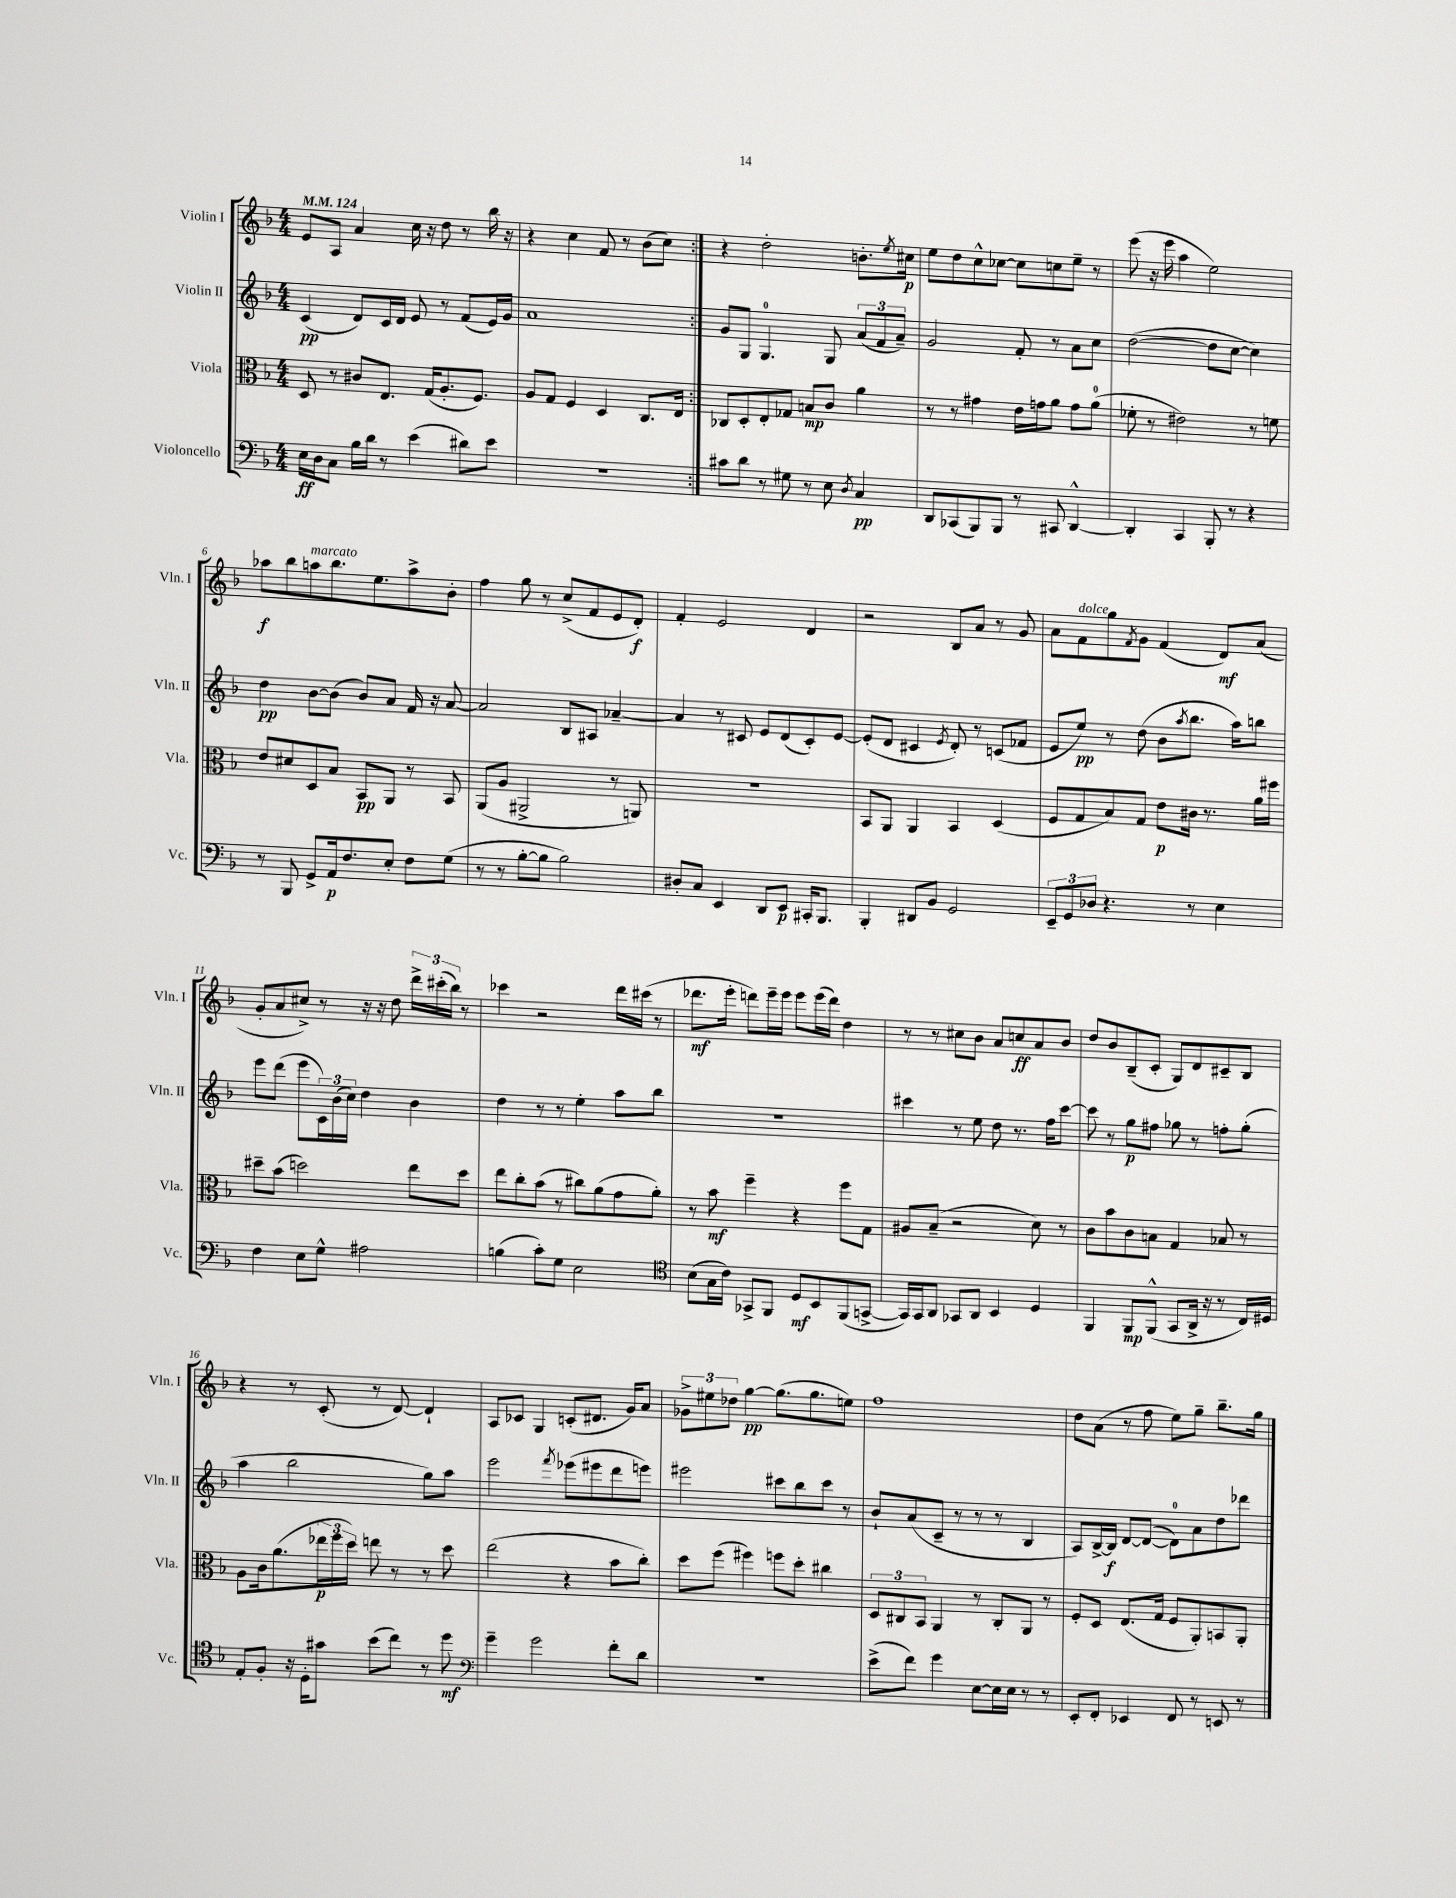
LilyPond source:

<<
\new StaffGroup <<
\new Staff = "s0" \with { instrumentName = "Violin I" shortInstrumentName = "Vln. I" } {
    \clef treble \key f \major \numericTimeSignature \time 4/4 \tempo 4 = 124
    \repeat volta 2 { e'8 a8 a'4 c''16 r16 d''8 r8 bes''16 r16 |
    r4 c''4 f'8 r8 bes'8( c''8) | }
    r4 d''2-. b'8.-. \acciaccatura { e''8 } cis''16\p |
    e''8 d''8 c''8-^ ces''8~ ces''8 c''8 e''8-- r8 |
    e'''8( r16 e'''16 a''4 e''2) |
    aes''8\f bes''8 a''8^\markup { \italic "marcato" } bes''8. e''8. a''8-> bes'8-. |
    f''4 g''8 r8 c''8->( f'8 e'8 d'8-.\f) |
    f'4-. e'2 d'4 |
    r2 bes8 a'8 r8 g'8 |
    a'8 f'8^\markup { \italic "dolce" } g''8 \acciaccatura { f'8 } g'8 f'4( d'8\mf) a'8( |
    g'8-. a'8 cis''8->) r8 r16 r16 d''8 \tuplet 3/2 { d'''16-> cis'''16-.( bes''16) } r8 |
    ces'''4 r2 d'''16 cis'''16( r8 |
    des'''8.\mf e'''16-. d'''8) e'''16-- e'''16 e'''8 e'''16( d'''16) d''4 |
    r8 r8 cis''8 bes'8 a'8 c''8\ff a'8 bes'8 |
    d''8 bes'8 bes8--( c'8-. g8) d'8 cis'8-- bes8 |
    r4 r8 c'8-.( r8 d'8~) d'4-! |
    a8 ces'8 g4 c'8-.( dis'8. g'16) a'8 |
    \tuplet 3/2 { ges'8-> eis''8 des''8 } g''4~\pp g''8.( g''8. e''8) |
    f''1 |
    d''8 a'8( r8 f''8 e''8) g''8-- bes''8.-- g''16 \bar "|." |
}
\new Staff = "s1" \with { instrumentName = "Violin II" shortInstrumentName = "Vln. II" } {
    \clef treble \key f \major \numericTimeSignature \time 4/4
    \repeat volta 2 { c'4\pp( d'8) c'16 d'16 e'8 r8 f'8( e'16) g'16 |
    a'1 | }
    g'8 g8 g4.-0 g8 \tuplet 3/2 { a'8( f'8 a'8--) } |
    g'2 f'8-. r8 a'8 c''8 |
    d''2~( d''8 c''8~ c''4) |
    d''4\pp bes'8~ bes'8( bes'8) a'8 f'16 r16 a'8~ |
    a'2 bes8 ais8 aes'4~-- |
    aes'4 r8 cis'8 e'8 d'8( cis'8-.) e'8~ |
    e'8-.( d'8 cis'4 \acciaccatura { e'8 } d'8-.) r8 c'8( fes'8 |
    e'8 e''8\pp) r8 d''8( bes'8 \acciaccatura { a''8 } bes''8. a''16) b''8 |
    e'''8 d'''8( e'''8 \tuplet 3/2 { c'16) bes'16( c''16) } d''4 bes'4 |
    d''4 r8 r8 e''4-. a''8 bes''8 |
    R1 |
    cis'''4 r8 e''8 d''8 r8. f''16 cis'''8~ |
    cis'''8 r8 g''8\p fis''8 ges''8 r8 f''8-. ges''8-.( |
    a''4 bes''2 g''8) a''8 |
    e'''2 \acciaccatura { f'''8 } ees'''8( eis'''8 d'''8 e'''8) |
    eis'''2 cis'''8 bes''8 cis'''8 r8 |
    bes'8-! a'8( c'8-- r8 r8 r8 bes4 |
    a8) bes16~-> bes16\f d'8~ d'8~( d'8-0) a'8 d''8 des'''8 \bar "|." |
}
\new Staff = "s2" \with { instrumentName = "Viola" shortInstrumentName = "Vla." } {
    \clef alto \key f \major \numericTimeSignature \time 4/4
    \repeat volta 2 { d8 r8 cis'8 e8. g16( a8.-. f8.) |
    a8 g8 f4 d4 c8. e16 | }
    ces8 d8-. e8-. ges8 b8\mp c'8 a'4 |
    r8 r8 gis'4 e'16 g'16 a'8 g'8 a'8-0( |
    fes'8-. r8 eis'2) r8 f'8 |
    e'8 dis'8 d8 bes8 bes,8\pp a,8 r8 bes,8 |
    a,8( a8 ais,2-> r8 a,8) |
    R1 |
    bes,8 a,8 a,4 bes,4 d4( |
    f8 g8 bes8) g8 e'8\p cis'16 r8. a'16 fis''16 |
    dis''8-- bes'8( d''2) e''8 d''8 |
    e''8 c''8-. bes'8( r8 cis''8) a'8( g'8 a'8-.) |
    r8 bes'8\mf f''4-- r4 f''8 g8 |
    ais8 bes8--( r2 d'8) r8 |
    c'8 bes'8 c'8 b8 g4 bes8 r8 |
    a8 c'16 a'8.( \tuplet 3/2 { ees''16\p f''16 d''16) } e''8 r8 r8 d''8 |
    e''2( r4 bes'8 c''8-.) |
    d''8 f''8( fis''4) f''8 d''8-. cis''4 |
    \tuplet 3/2 { d8 cis8 bes,8 } a,4 r8 cis8-. a,8 r8 |
    f8-. d8 e8.( g16 f8 a,8-.) b,8 a,8-. \bar "|." |
}
\new Staff = "s3" \with { instrumentName = "Violoncello" shortInstrumentName = "Vc." } {
    \clef bass \key f \major \numericTimeSignature \time 4/4
    \repeat volta 2 { e16\ff d16 c8 bes16 d'16 r8 e'4( dis'8) e'8 |
    R1 | }
    cis'8 d'8 r8 gis8 r8 e8 \acciaccatura { d8 } c4\pp |
    d,8 ces,8( bes,,8) bes,,8 r8 cis,8 d,4~-^ |
    d,4-. c,4 bes,,8-. r8 r4 |
    r8 bes,,8 g,8-> a,16\p f8. e8-. f8 g8( |
    r8 r8 bes8~-. bes8 bes2) |
    dis8-. c8 e,4 d,8 e,8\p cis,16-. bes,,8. |
    bes,,4-. dis,8 bes,8 g,2 |
    \tuplet 3/2 { e,8-- g,8 des8 } r4. r8 e4 |
    f4 e8 g8-^ ais2 |
    b4( c'8-.) g8 e2 |
    \clef tenor bes8( g16 c'16) ges,8-> f,8 d8\mf bes,8 f,8( g,8~-> |
    g,16) g,16 a,8 ges,8 a,8 bes,4 d4 |
    f,4 f,8\mp f,8-^( g,8 a,16-> r16 r8 c16) dis16 |
    e8-. f8-. r16 d16-. gis'8 bes'8( c''8) r8 d''8\mf |
    \clef bass g'4-- g'2 f'8-. d'8 |
    R1 |
    e'8->( f'8) g'4 e8~ e16 e16 r8 r8 |
    e,8-. f,8-. ees,4 f,8 r8 e,8 r8 \bar "|." |
}
>>
>>
